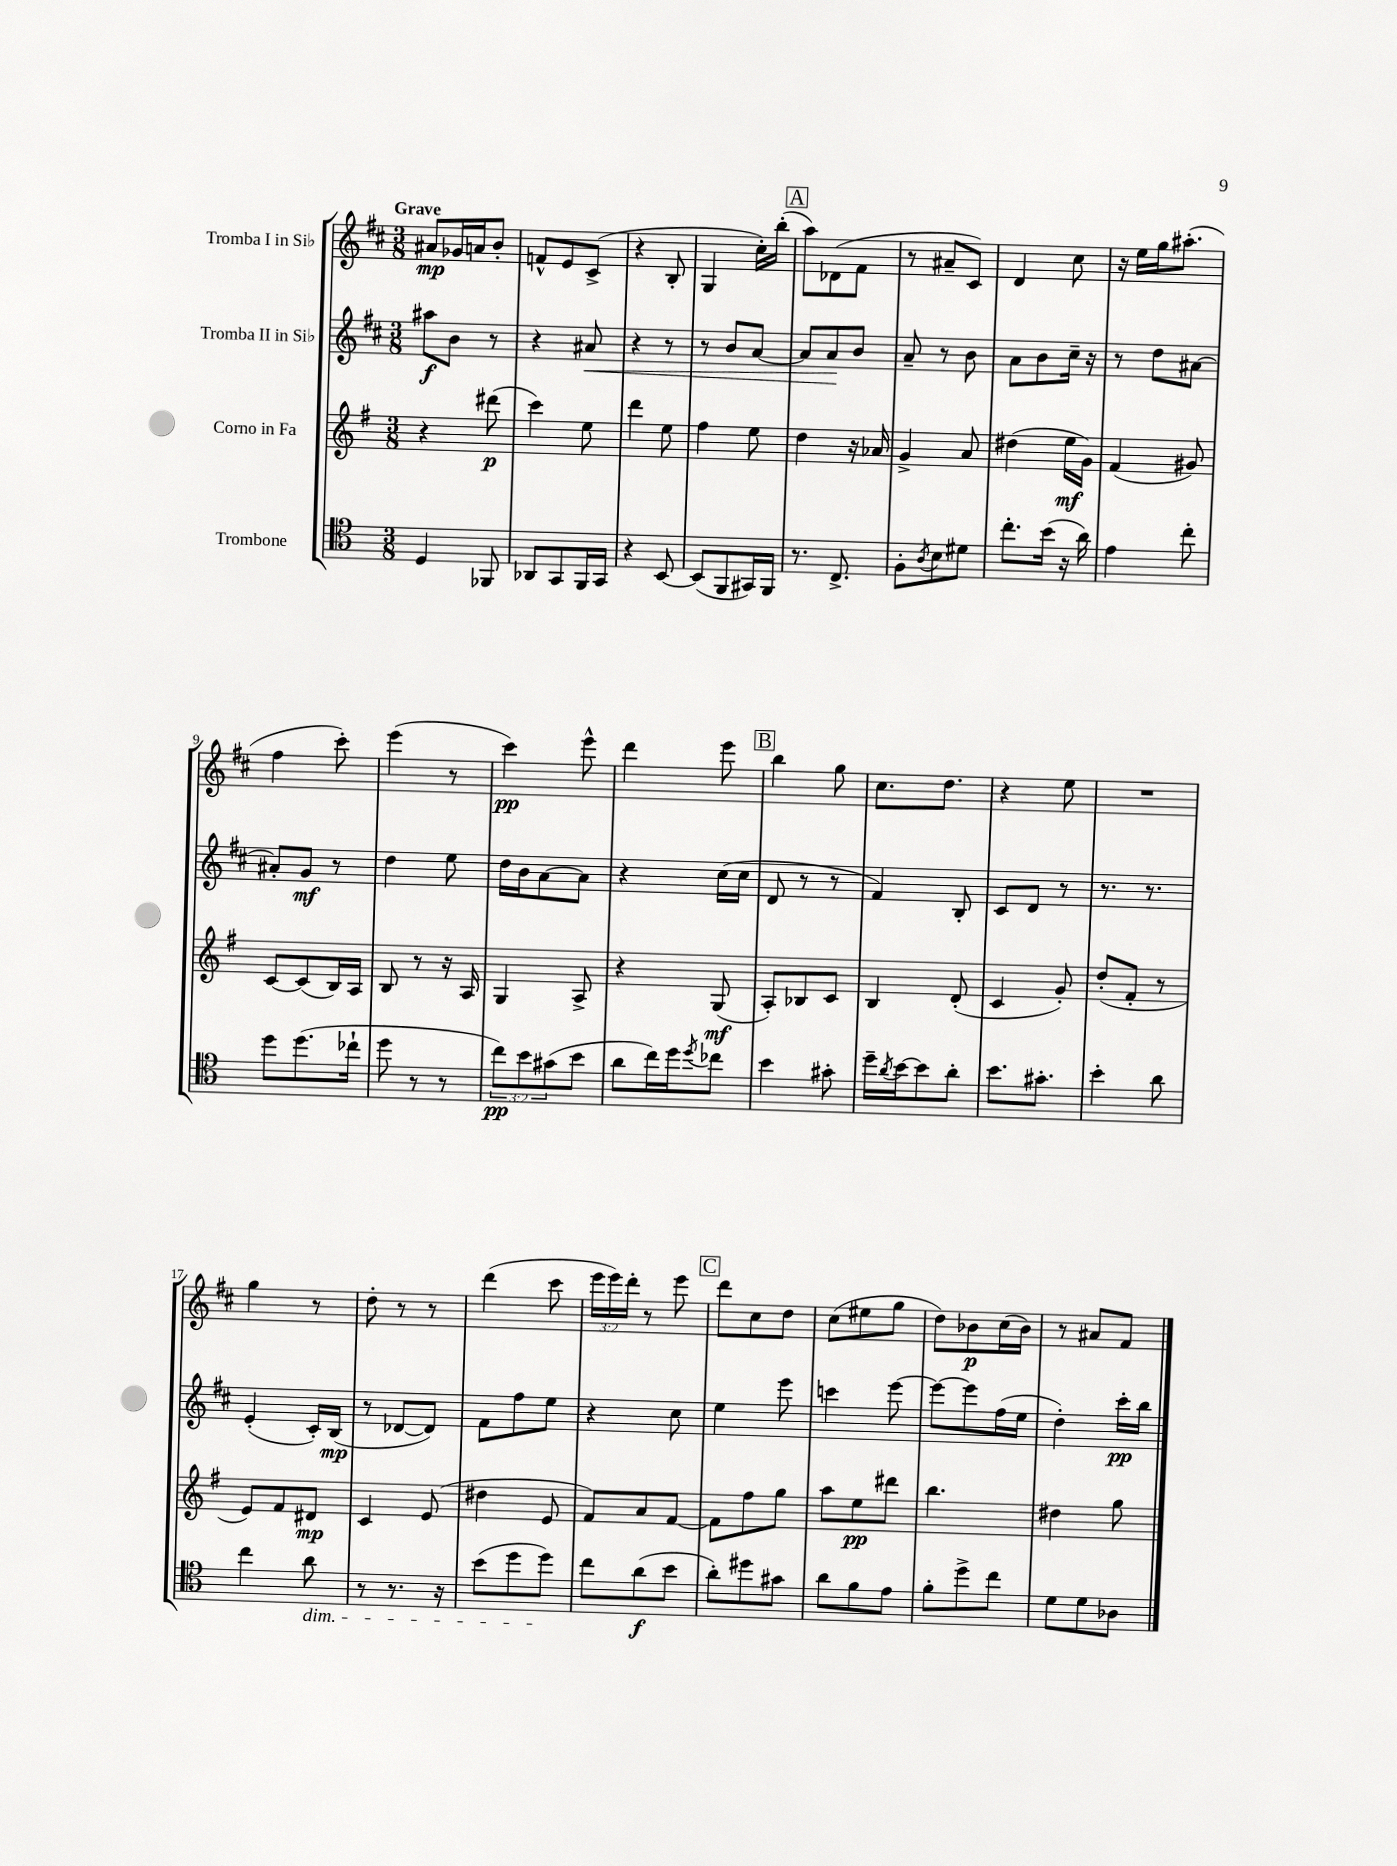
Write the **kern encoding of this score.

**kern	**dynam	**kern	**dynam	**kern	**dynam	**kern	**dynam
*part4	*part4	*part3	*part3	*part2	*part2	*part1	*part1
*staff4	*staff4	*staff3	*staff3	*staff2	*staff2	*staff1	*staff1
*I"Trombone	*	*I"Corno in Fa	*	*I"Tromba II in Si♭	*	*I"Tromba I in Si♭	*
*clefC4	*	*clefG2	*	*clefG2	*	*clefG2	*
*k[]	*	*k[f#]	*	*k[f#c#]	*	*k[f#c#]	*
*M3/8	*	*M3/8	*	*M3/8	*	*M3/8	*
=1	=1	=1	=1	=1	=1	=1	=1
!	!	!	!	!	!	!LO:TX:a:B:t=Grave	!
4D/	.	4r	.	8aa#X\L	f	8a#X/L	mp
.	.	.	.	8b\J	.	16g-X/L	.
.	.	.	.	.	.	16an/J	.
8FF-X/	.	(8ddd#X\	p	8r	.	8b'/J	.
=2	=2	=2	=2	=2	=2	=2	=2
8AA-X/L	.	4ccc\)	.	4r	.	8fn^^/L	.
8GG/	.	.	.	.	.	8e/	.
!	!	!	!	!	!LO:HP:b	!	!
16FF/L	.	8ee\	.	8a#X/	<	(8c#^/J	.
16GG/JJ	.	.	.	.	.	.	.
=3	=3	=3	=3	=3	=3	=3	=3
4r	.	4ddd\	.	4r	.	4r	.
[8BB/	.	8ee\	.	8r	.	8B'/	.
=4	=4	=4	=4	=4	=4	=4	=4
(8BB/L]	.	4ff#\	.	8r	.	4G/	.
8FF/	.	.	.	8b/L	.	.	.
16GG#X/L)	.	8ee\	.	[8a/J	.	16cc#'\LL)	.
16FF/JJ	.	.	.	.	.	(16bb'\JJ	.
!!LO:REH:place=s1:t=A
=5	=5	=5	=5	=5	=5	=5	=5
8.r	.	4dd\	.	8a/L]	.	8aa\L)	.
.	.	.	.	8a/	.	(8d-X\	.
8.C^/	.	.	.	.	.	.	.
.	.	16r	.	8b/J	[	8f#\J	.
.	.	16a-X/	.	.	.	.	.
=6	=6	=6	=6	=6	=6	=6	=6
8F'\L	.	4g^/	.	8a~/	.	8r	.
8qA/	.	.	.	.	.	.	.
8B\	.	.	.	8r	.	8a#X~/L	.
8d#X\J	.	8a/	.	8b\	.	8c#/J)	.
=7	=7	=7	=7	=7	=7	=7	=7
8.cc'\L	.	(4dd#X\	.	8a\L	.	4d/	.
.	.	.	.	8b\	.	.	.
(16b\Jk	.	.	.	.	.	.	.
16r	.	16ee\LL	mf	16cc#~\Jk	.	8cc#\	.
16a\)	.	16g\JJ)	.	16r	.	.	.
=8	=8	=8	=8	=8	=8	=8	=8
4e\	.	(4f#/	.	8r	.	16r	.
.	.	.	.	.	.	16ee\LL	.
.	.	.	.	8dd\L	.	16gg\J	.
.	.	.	.	.	.	(8.aa#X'\J	.
8cc'\	.	8g#X/)	.	[8a#X\J	.	.	.
!!LO:LB:g=z
=9	=9	=9	=9	=9	=9	=9	=9
8dd\L	.	[8c/L	.	8a#X'/L]	.	4ff#\	.
(8.dd\	.	(8c/]	.	8g/J	mf	.	.
.	.	16B/L)	.	8r	.	8ccc#'\)	.
16cc-X`\Jk	.	16A/JJ	.	.	.	.	.
=10	=10	=10	=10	=10	=10	=10	=10
8dd\	.	8B/	.	4dd\	.	(4eee\	.
8r	.	8r	.	.	.	.	.
8r	.	16r	.	8ee\	.	8r	.
.	.	16A/	.	.	.	.	.
=11	=11	=11	=11	=11	=11	=11	=11
12cc\L)	pp	4G/	.	16dd\LL	.	4ccc#\)	pp
.	.	.	.	16b\J	.	.	.
12b\	.	.	.	.	.	.	.
.	.	.	.	[8a\	.	.	.
(12g#X\	.	.	.	.	.	.	.
8b\J	.	8A^/	.	8a\J]	.	8eee^^\	.
=12	=12	=12	=12	=12	=12	=12	=12
8a\L	.	4r	.	4r	.	4ddd\	.
16cc\L)	.	.	.	.	.	.	.
16dd\J	.	.	.	.	.	.	.
8qdd/	.	.	.	.	.	.	.
8cc-X\J	.	(8G/	mf	(16cc#\LL	.	8eee\	.
.	.	.	.	16cc#\JJ	.	.	.
!!LO:REH:place=s1:t=B
=13	=13	=13	=13	=13	=13	=13	=13
4b\	.	8A'/L)	.	8d/	.	4bb\	.
.	.	8B-X/	.	8r	.	.	.
8g#X'\	.	8c/J	.	8r	.	8gg\	.
=14	=14	=14	=14	=14	=14	=14	=14
16dd~\LL	.	4B/	.	4f#/)	.	8.cc#\L	.
8qa/	.	.	.	.	.	.	.
[16b\J	.	.	.	.	.	.	.
8b\]	.	.	.	.	.	.	.
.	.	.	.	.	.	8.dd\J	.
8a'\J	.	(8d'/	.	8B'/	.	.	.
=15	=15	=15	=15	=15	=15	=15	=15
8.b\L	.	4c/	.	8c#/L	.	4r	.
.	.	.	.	8d/J	.	.	.
8.g#X'\J	.	.	.	.	.	.	.
.	.	8g'/)	.	8r	.	8ee\	.
=16	=16	=16	=16	=16	=16	=16	=16
4b'\	.	(8dd'/L	.	8.r	.	4.r	.
.	.	8f#'/J	.	.	.	.	.
.	.	.	.	8.r	.	.	.
8a\	.	8r	.	.	.	.	.
!!LO:LB:g=z
=17	=17	=17	=17	=17	=17	=17	=17
4cc\	.	8e/L)	.	(4e'/	.	4gg\	.
.	.	8f#/	.	.	.	.	.
!LO:TX:b:i:t=dim.	!	!	!	!	!	!	!
8a\	.	8d#X/J	mp	16c#'/LL)	.	8r	.
.	.	.	.	(16B/JJ	mp	.	.
=18	=18	=18	=18	=18	=18	=18	=18
8r	.	4c/	.	8r	.	8dd'\	.
8.r	.	.	.	[8d-X/L	.	8r	.
.	.	(8e/	.	8d-/J])	.	8r	.
16r	.	.	.	.	.	.	.
=19	=19	=19	=19	=19	=19	=19	=19
(8b\L	.	4dd#X\	.	8f#\L	.	(4ddd\	.
8dd\	.	.	.	8ff#\	.	.	.
8dd\J)	.	8e/	.	8ee\J	.	8ccc#\	.
=20	=20	=20	=20	=20	=20	=20	=20
8cc\L	.	8f#/L)	.	4r	.	24eee\LL	.
.	.	.	.	.	.	24eee\)	.
.	.	.	.	.	.	24ddd'\JJ	.
(8a\	f	8a/	.	.	.	8r	.
8b\J	.	[8f#/J	.	8cc#\	.	8eee\	.
!!LO:REH:place=s1:t=C
=21	=21	=21	=21	=21	=21	=21	=21
8a'\L)	.	8f#\L]	.	4ee\	.	8ddd\L	.
8dd#X\	.	8ff#\	.	.	.	8cc#\	.
8g#X\J	.	8gg\J	.	8eee\	.	8dd\J	.
=22	=22	=22	=22	=22	=22	=22	=22
8a\L	.	8aa\L	.	4cccn\	.	(8cc#\L	.
8f\	.	8ee\	pp	.	.	8ee#X\	.
8e\J	.	8ddd#X\J	.	[8eee\	.	8gg\J	.
=23	=23	=23	=23	=23	=23	=23	=23
8f'\L	.	4.bb\	.	8eee\L_	.	8dd\L)	.
8dd^\	.	.	.	8eee\]	.	8b-X\	p
8cc\J	.	.	.	(16ff#\L	.	(16cc#\L	.
.	.	.	.	16ee\JJ	.	16b-\JJ)	.
=24	=24	=24	=24	=24	=24	=24	=24
8d\L	.	4dd#X\	.	4dd'\)	.	8r	.
8d\	.	.	.	.	.	8a#X/L	.
8A-X\J	.	8gg\	.	16ccc#'\LL	pp	8f#/J	.
.	.	.	.	16bb\JJ	.	.	.
==	==	==	==	==	==	==	==
*-	*-	*-	*-	*-	*-	*-	*-
